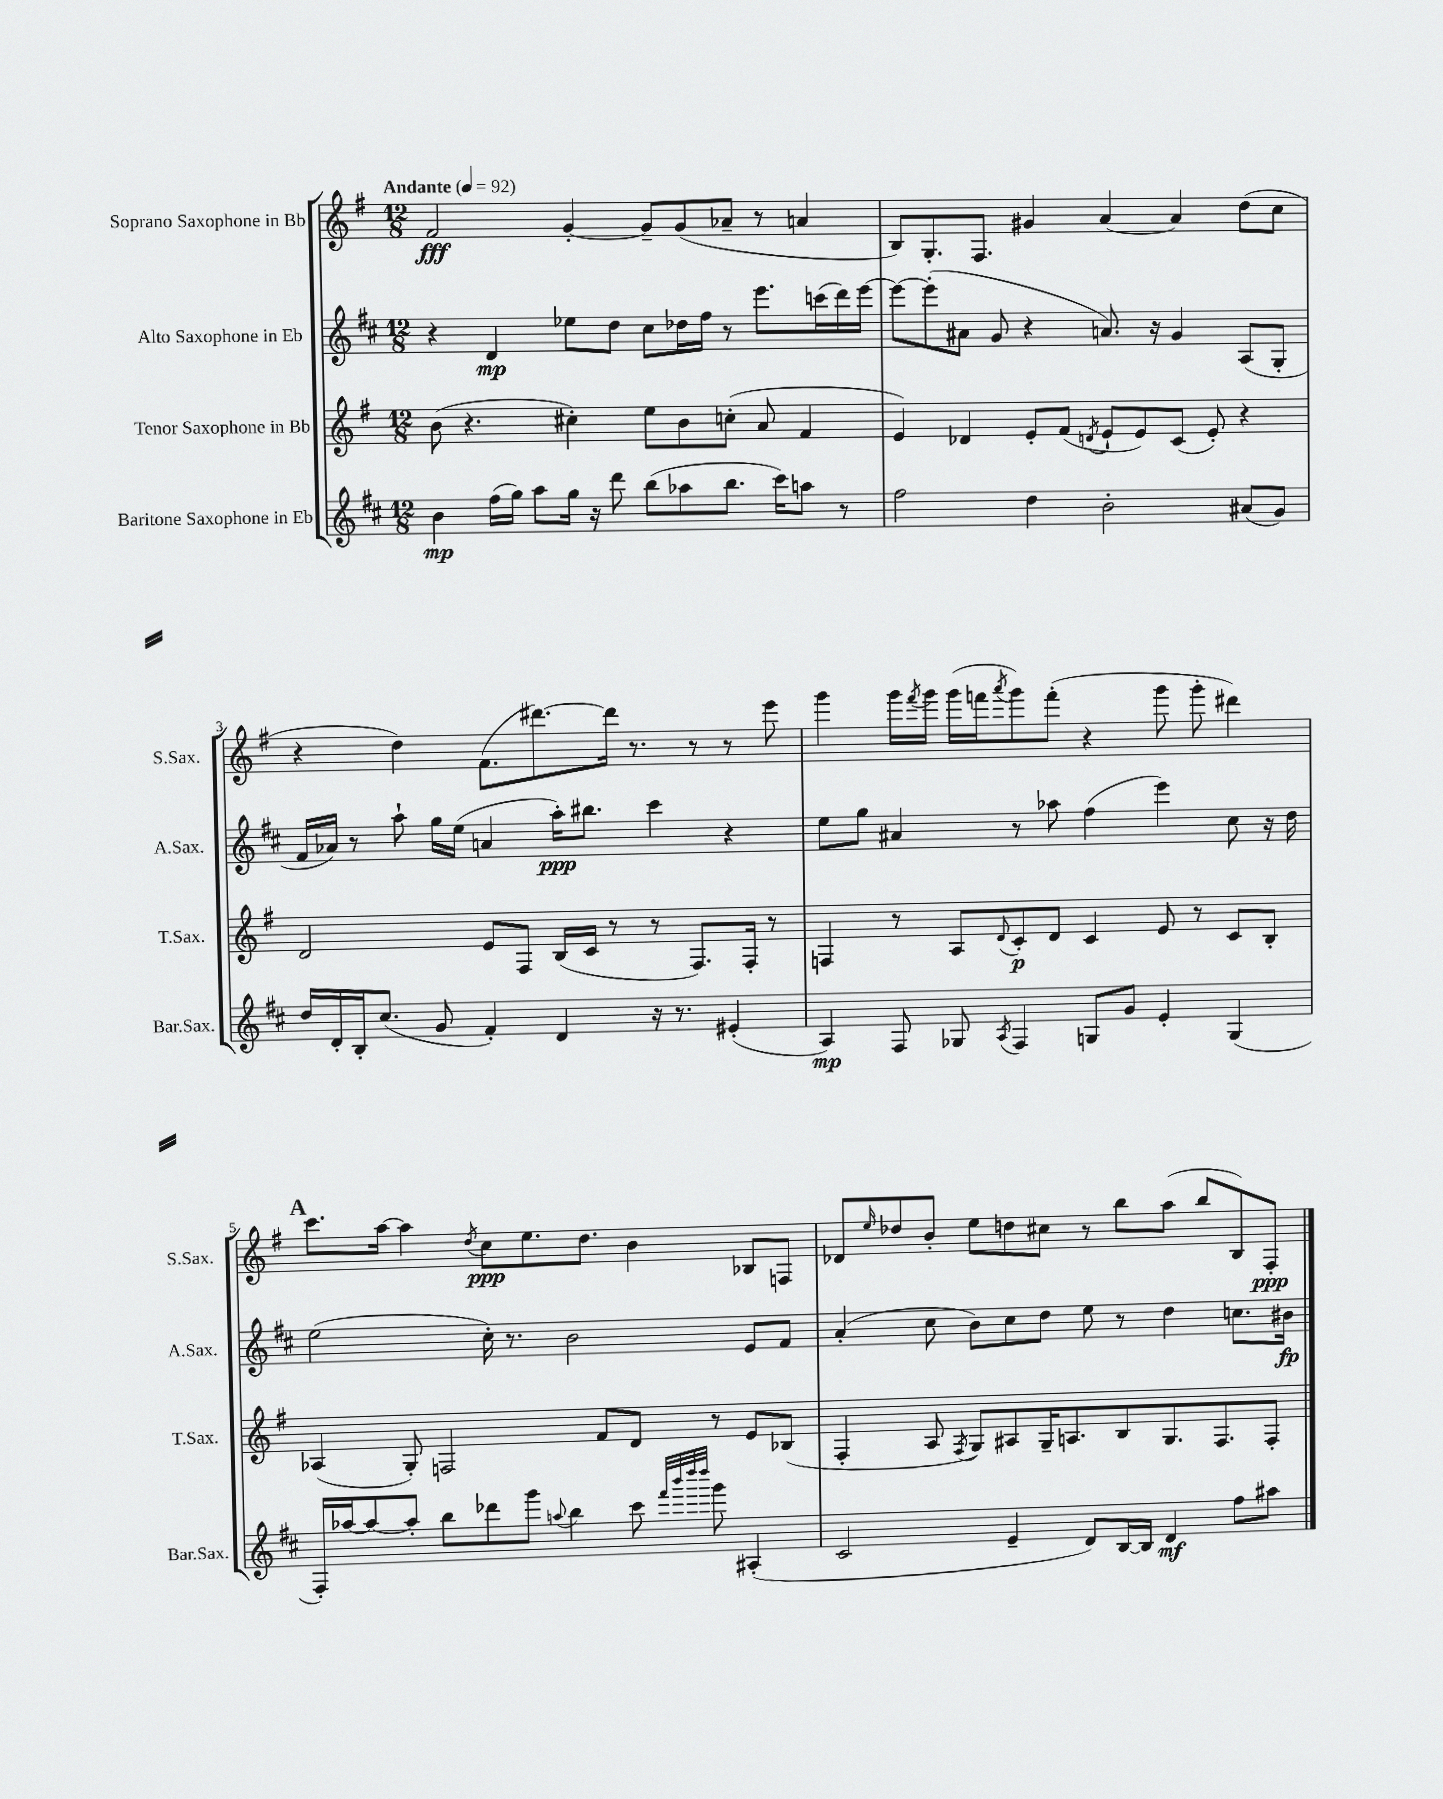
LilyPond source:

<<
\new StaffGroup <<
\new Staff = "s0" \with { instrumentName = "Soprano Saxophone in Bb" shortInstrumentName = "S.Sax." } {
    \clef treble \key g \major \numericTimeSignature \time 12/8 \tempo "Andante" 4 = 92
    fis'2\fff g'4~-. g'8-- g'8( aes'8-- r8 a'4 |
    b8) g8.-. fis8. gis'4 a'4~ a'4 d''8( c''8 |
    r4 d''4) fis'8.( dis'''8.~) dis'''16 r8. r8 r8 e'''8 |
    g'''4 g'''16 \acciaccatura { fis'''8 } g'''16 g'''16( f'''16 \acciaccatura { a'''8 } g'''8) f'''8-.( r4 g'''8 g'''8-. dis'''4) |
    \mark \markup { \bold "A" } c'''8. a''16~ a''4 \acciaccatura { d''8 } c''8\ppp e''8. d''8. b'4 bes8 f8 |
    des'8 \grace { e''16 } des''8 b'8-. e''8 d''8 cis''8 r8 b''8 a''8( b''8 b8) fis8-.\ppp \bar "|." |
}
\new Staff = "s1" \with { instrumentName = "Alto Saxophone in Eb" shortInstrumentName = "A.Sax." } {
    \clef treble \key d \major \numericTimeSignature \time 12/8
    r4 d'4\mp ees''8 d''8 cis''8 des''16 fis''16 r8 e'''8. c'''16( d'''16) e'''16~ |
    e'''8~ e'''8-.( ais'8 g'8 r4 a'8.) r16 g'4 a8( g8-. |
    fis'16 aes'16) r8 a''8-! g''16 e''16( a'4 a''16-.\ppp) bis''8. cis'''4 r4 |
    e''8 g''8 ais'4 r8 aes''8 fis''4( e'''4) cis''8 r16 d''16 |
    \mark \markup { \bold "A" } e''2( cis''16-.) r8. b'2 e'8 fis'8 |
    a'4-.( cis''8 b'8) cis''8 d''8 e''8 r8 d''4 c''8. bis'16\fp \bar "|." |
}
\new Staff = "s2" \with { instrumentName = "Tenor Saxophone in Bb" shortInstrumentName = "T.Sax." } {
    \clef treble \key g \major \numericTimeSignature \time 12/8
    b'8( r4. cis''4-.) e''8 b'8 c''8-.( a'8 fis'4 |
    e'4) des'4 e'8-. fis'8( \acciaccatura { d'8 } e'8-! e'8) c'8( e'8-.) r4 |
    d'2 e'8 fis8 b16( c'16 r8 r8 fis8.) fis16-. r8 |
    f4 r8 a8 \appoggiatura { d'8 } c'8-.\p d'8 c'4 e'8 r8 c'8 b8-. |
    \mark \markup { \bold "A" } aes4( g8-.) f2 fis'8 d'8 r8 e'8 bes8( |
    fis4-. a8 \acciaccatura { fis8 } g8) ais8 g16-- a8. b8 g8. fis8. fis8-. \bar "|." |
}
\new Staff = "s3" \with { instrumentName = "Baritone Saxophone in Eb" shortInstrumentName = "Bar.Sax." } {
    \clef treble \key d \major \numericTimeSignature \time 12/8
    b'4\mp fis''16( g''16) a''8 g''16 r16 d'''8 b''8( aes''8 b''8. cis'''16) a''8 r8 |
    fis''2 d''4 b'2-. ais'8( g'8) |
    d''16 d'16-. b16-. cis''8.( g'8 fis'4-.) d'4 r16 r8. eis'4-.( |
    a4\mp) fis8 ges8 \acciaccatura { a8 } fis4 g8 g'8 e'4-. g4( |
    \mark \markup { \bold "A" } fis16-.) aes''16~ aes''8~ aes''8-. b''8 des'''8 g'''8 \appoggiatura { a''8 } b''4 cis'''8 \grace { fis'''32 b'''32 d''''32 d''''32 } g'''8 ais4-.( |
    cis'2 e'4-- d'8) b16~ b16 d'4\mf fis''8 ais''8 \bar "|." |
}
>>
>>
